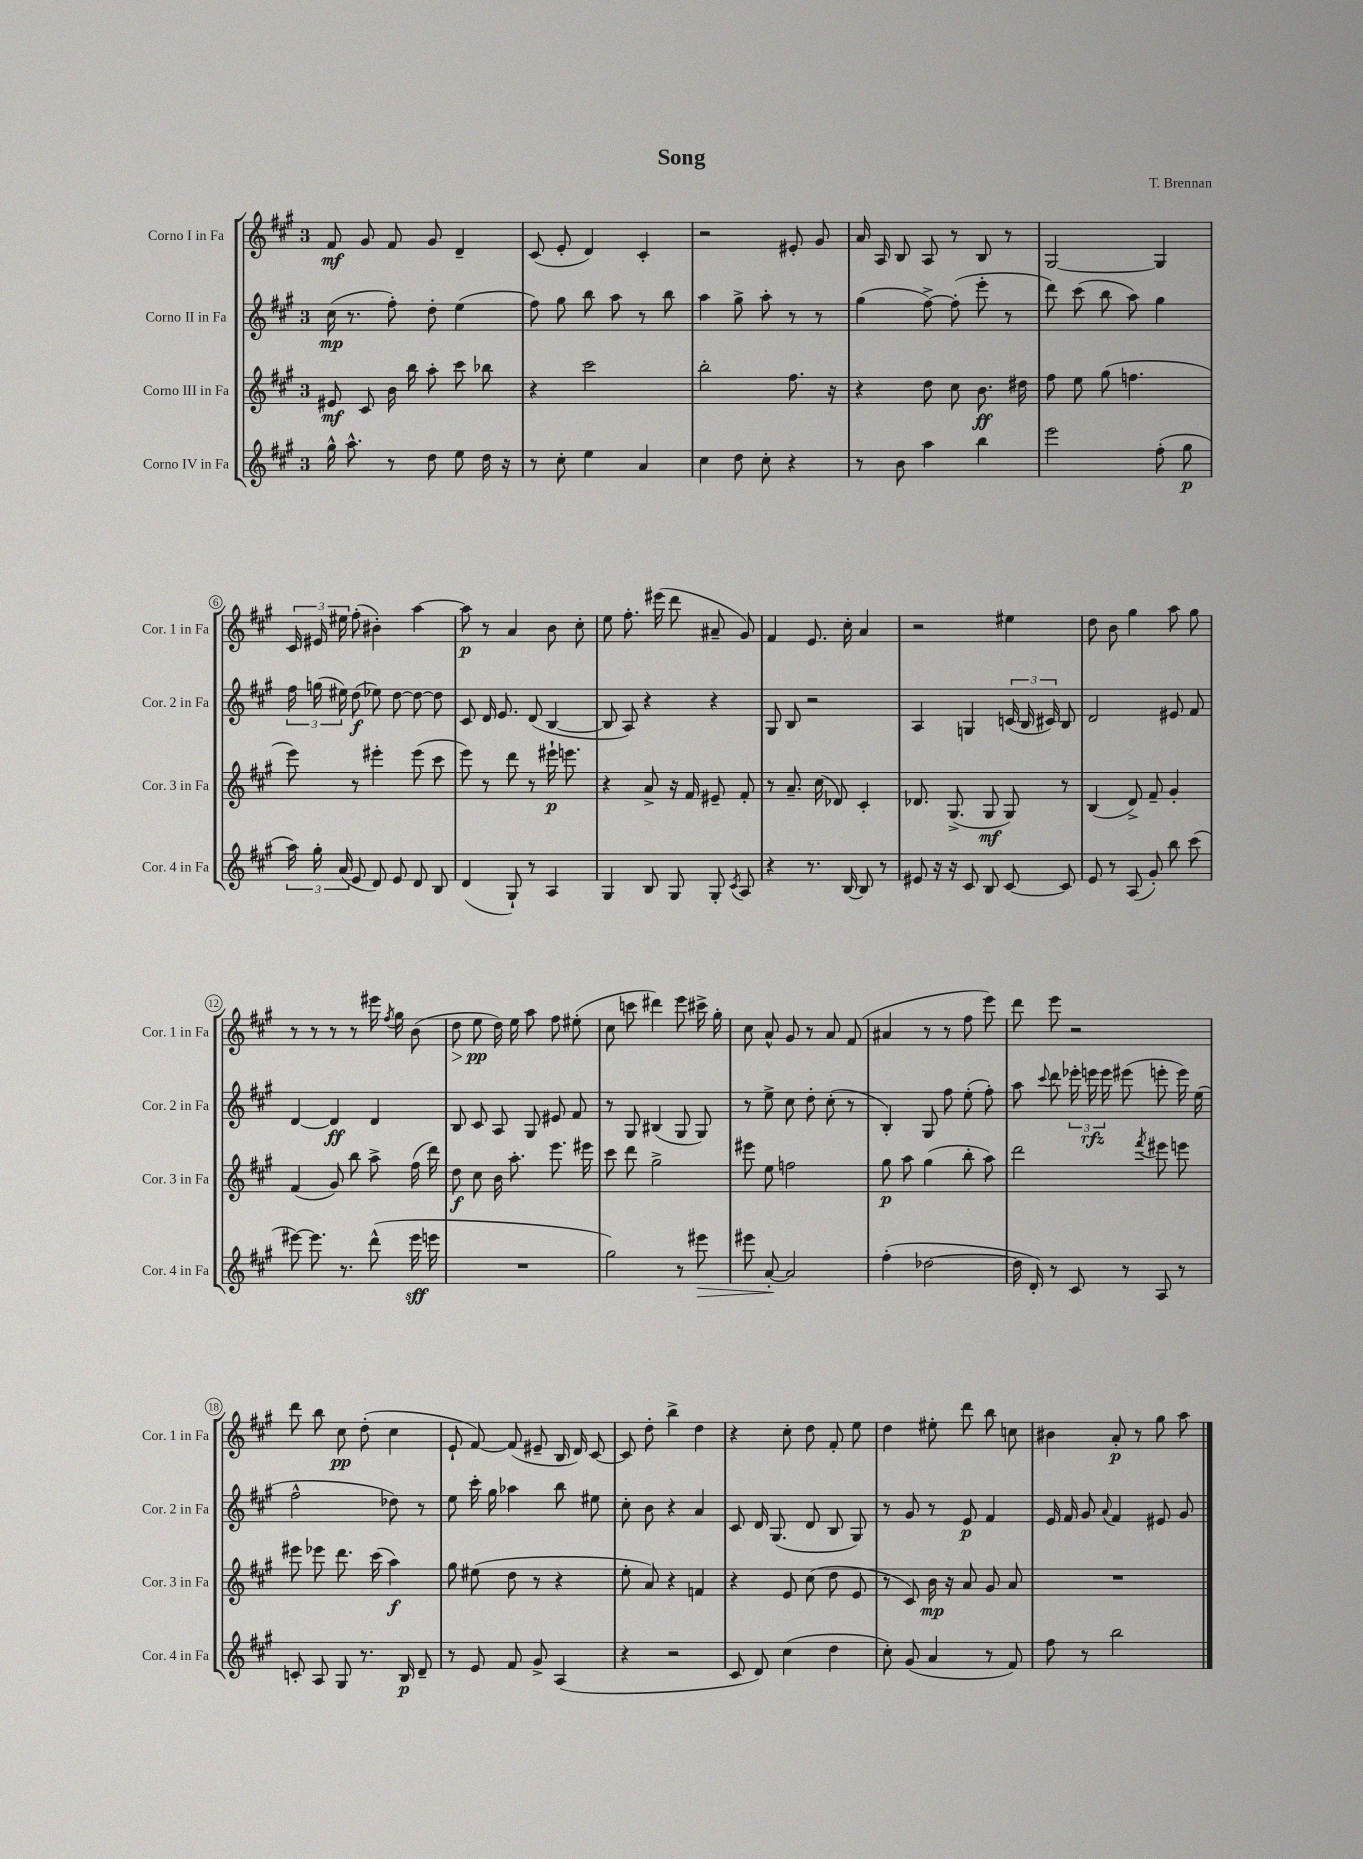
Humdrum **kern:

**kern	**kern	**kern	**kern
*staff4	*staff3	*staff2	*staff1
*clefG2	*clefG2	*clefG2	*clefG2
*k[f#c#g#]	*k[f#c#g#]	*k[f#c#g#]	*k[f#c#g#]
*M3/4	*M3/4	*M3/4	*M3/4
16gg#^^\	8e#/	(16cc#\	8f#/
8.aa^^\	.	8.r	.
.	8c#/	.	8g#/
8r	16b\	8ff#'\)	8f#/
.	16bb\	.	.
8dd\	8aa'\	8dd'\	8g#/
8ee\	8ccc#\	(4ee\	4d~/
16dd\	8bb-\	.	.
16r	.	.	.
=	=	=	=
8r	4r	8ff#\)	(8c#/
8cc#'\	.	8gg#\	8e'/
4ee\	2ccc#\	8bb\	4d/)
.	.	8aa\	.
4a/	.	8r	4c#'/
.	.	8bb\	.
=	=	=	=
4cc#\	2bb'\	4aa\	2r
8dd\	.	8gg#^\	.
8cc#'\	.	8aa'\	.
4r	8.ff#\	8r	8e#'/
.	.	8r	8g#/
.	16r	.	.
=	=	=	=
8r	4r	(4gg#\	16a/
.	.	.	16A/
8b\	.	.	8B/
4aa\	8dd\	[8ff#^\)	8A/
.	8cc#\	(8ff#'\]	8r
4bb\	8.b\	8eee'\	8B/
.	.	8r	8r
.	16dd#\	.	.
=	=	=	=
2eee\	8ff#\	8ddd\)	[2G#/
.	8ee\	(8ccc#\	.
.	(8gg#\	8bb\	.
.	4.ff\	8aa\)	.
(8ff#'\	.	4gg#\	4G#/]
8gg#\	.	.	.
=	=	=	=
24aa\)	8eee\)	24ff#\	24c#/
24gg#'\	.	(24gg\	24e#/
(24a/	.	24ee#\)	24ee#\
8e/	8r	(8dd\	(8ff#'\
8d/)	4eee#'\	8ee-\)	4b#'\)
8e/	.	[8dd\	.
8d/	(8eee#\	8dd\_	[4aa\
8B/	8ccc#\	8dd\]	.
=	=	=	=
(4d/	8eee\)	8c#/	8aa\]
.	8r	16d/	8r
.	.	8.e/	.
8G#`/)	8ddd\	.	4a/
8r	8r	(8d/	.
4A/	16eee#`\	[4B/	8b\
.	8.eee\	.	.
.	.	.	8cc#'\
=	=	=	=
4G#/	4r	8B/]	8ee\
.	.	8A/)	8.ff#'\
8B/	8a^/	4r	.
.	.	.	(16eee#\
8G#/	16r	.	8ddd\
.	16f#/	.	.
8G#'/	8e#~/	4r	8a#~/
8qc#/	.	.	.
8A/	8f#'/	.	8g#/)
=	=	=	=
4r	8r	8G#/	4f#/
.	8.a~/	8B/	.
8.r	.	2r	8.e/
.	(16cc#\	.	.
.	8d-/)	.	.
[16B/	.	.	16cc#'\
8B/]	4c#'/	.	4a/
8r	.	.	.
=	=	=	=
8e#/	8.d-/	4A/	2r
16r	.	.	.
16r	(8.G#^/	.	.
8c#/	.	4G/	.
8B/	8G#/	.	.
[8c#/	8G#/)	(24c/	4ee#\
.	.	24B/	.
.	.	24c#/)	.
8c#/]	8r	8B/	.
=	=	=	=
8e/	(4B/	2d/	8dd\
8r	.	.	8b\
(8A/	8d^/)	.	4gg#\
8g#'/)	8f#~/	.	.
8bb\	4g#'/	8e#/	8aa\
(8ccc#\	.	8f#/	8gg#\
=	=	=	=
[8eee#\)	(4f#/	[4d/	8r
8.eee#\]	.	.	8r
.	8g#/)	4d/]	8r
8.r	.	.	.
.	8bb\	.	8r
(8ddd^^\	8aa^\	4d/	16eee#\
.	.	.	8qff#/
.	.	.	16gg#\
16eee#\	(16ff#\	.	(8b\
16eee\	16ddd\)	.	.
=	=	=	=
2.r	8dd\	8B/	8dd\
.	8cc#\	8c#/	8ee\
.	16b\	8A/	16dd\)
.	8.aa'\	.	16ee\
.	.	8G#/	8aa\
.	8.eee\	8e#/	8ff#\
.	.	8f#/	(8ee#'\
.	16eee#\	.	.
=	=	=	=
2gg#\)	8ccc#\	8r	8cc#\
.	8ddd\	8G#/	8ccc\
.	2gg#^\	(4B#/	4ddd#\)
8r	.	8G#/	8eee\
8eee#\	.	8G#/)	16ccc#^\
.	.	.	16gg#'\
=	=	=	=
8eee#\	8eee#\	8r	8cc#\
[8a'/	8ee\	8ee^\	8a^^/
2a/]	2ff\	8cc#\	8g#/
.	.	8dd'\	8r
.	.	(8cc#'\	8a/
.	.	8r	(8f#/
=	=	=	=
(4ff#'\	8gg#\	4B'/)	4a#/
.	8aa\	.	.
[2dd-\	(4gg#\	8G#/	8r
.	.	8ff#\	8r
.	8bb'\	(8ee'\	8ff#\
.	8aa\)	8ff#'\)	8eee\)
=	=	=	=
16dd-\]	2ddd\	8aa\	8ddd\
16d'/)	.	.	.
.	.	8qqccc#/	.
8r	.	8ddd\	8eee\
8c#/	.	24eee-'\	2r
.	.	24eee\	.
.	.	24eee\	.
8r	.	(8eee#\	.
.	8qfff#/	.	.
8A/	8eee#\	8eee'\	.
8r	8eee\	16eee\)	.
.	.	(16ee\	.
=	=	=	=
8c'/	8eee#\	2ff#^^\	8ddd\
8A/	8eee-\	.	8bb\
8G#/	8.ddd\	.	8cc#\
8.r	.	.	(8dd'\
.	(16ccc#\	.	.
.	4aa\)	8dd-\)	4cc#\
16B/	.	.	.
8d~/	.	8r	.
=	=	=	=
8r	8gg#\	8ee\	8e`/
8e/	(8ee#\	16ccc#'\	[8f#/)
.	.	16gg#\	.
8f#/	8dd\	4aa-\	(8f#/]
8g#^/	8r	.	8e#~/
(4A/	4r	8bb\	16B/
.	.	.	16d/)
.	.	8ee#\	[8c#/
=	=	=	=
4r	8ee'\	8cc#'\	8c#/]
.	8a/)	8b\	8dd'\
2r	4r	4r	4bb^\
.	4f/	4a/	4dd\
=	=	=	=
8c#/	4r	8c#/	4r
8d/)	.	16d/	.
.	.	(8.G#/	.
(4cc#\	8e/	.	8cc#'\
.	(8cc#\	8d/	8dd\
4dd\	8dd\	8B/	8f#'/
.	8e/	8G#/)	8ee\
=	=	=	=
8cc#'\)	8r	8r	4dd\
(8g#/	8c#/)	8g#/	.
4a/	16b\	8r	8ee#'\
.	16r	.	.
.	8a/	8e/	8ddd\
8r	8g#/	4f#/	8bb\
8f#/)	8a/	.	8cc\
=	=	=	=
8ff#\	2.r	16e/	4b#\
.	.	16f#/	.
8r	.	8g#/	.
.	.	8qqa/	.
2bb\	.	4f#/	8a'/
.	.	.	8r
.	.	8e#/	8gg#\
.	.	8g#/	8aa\
==	==	==	==
*-	*-	*-	*-
